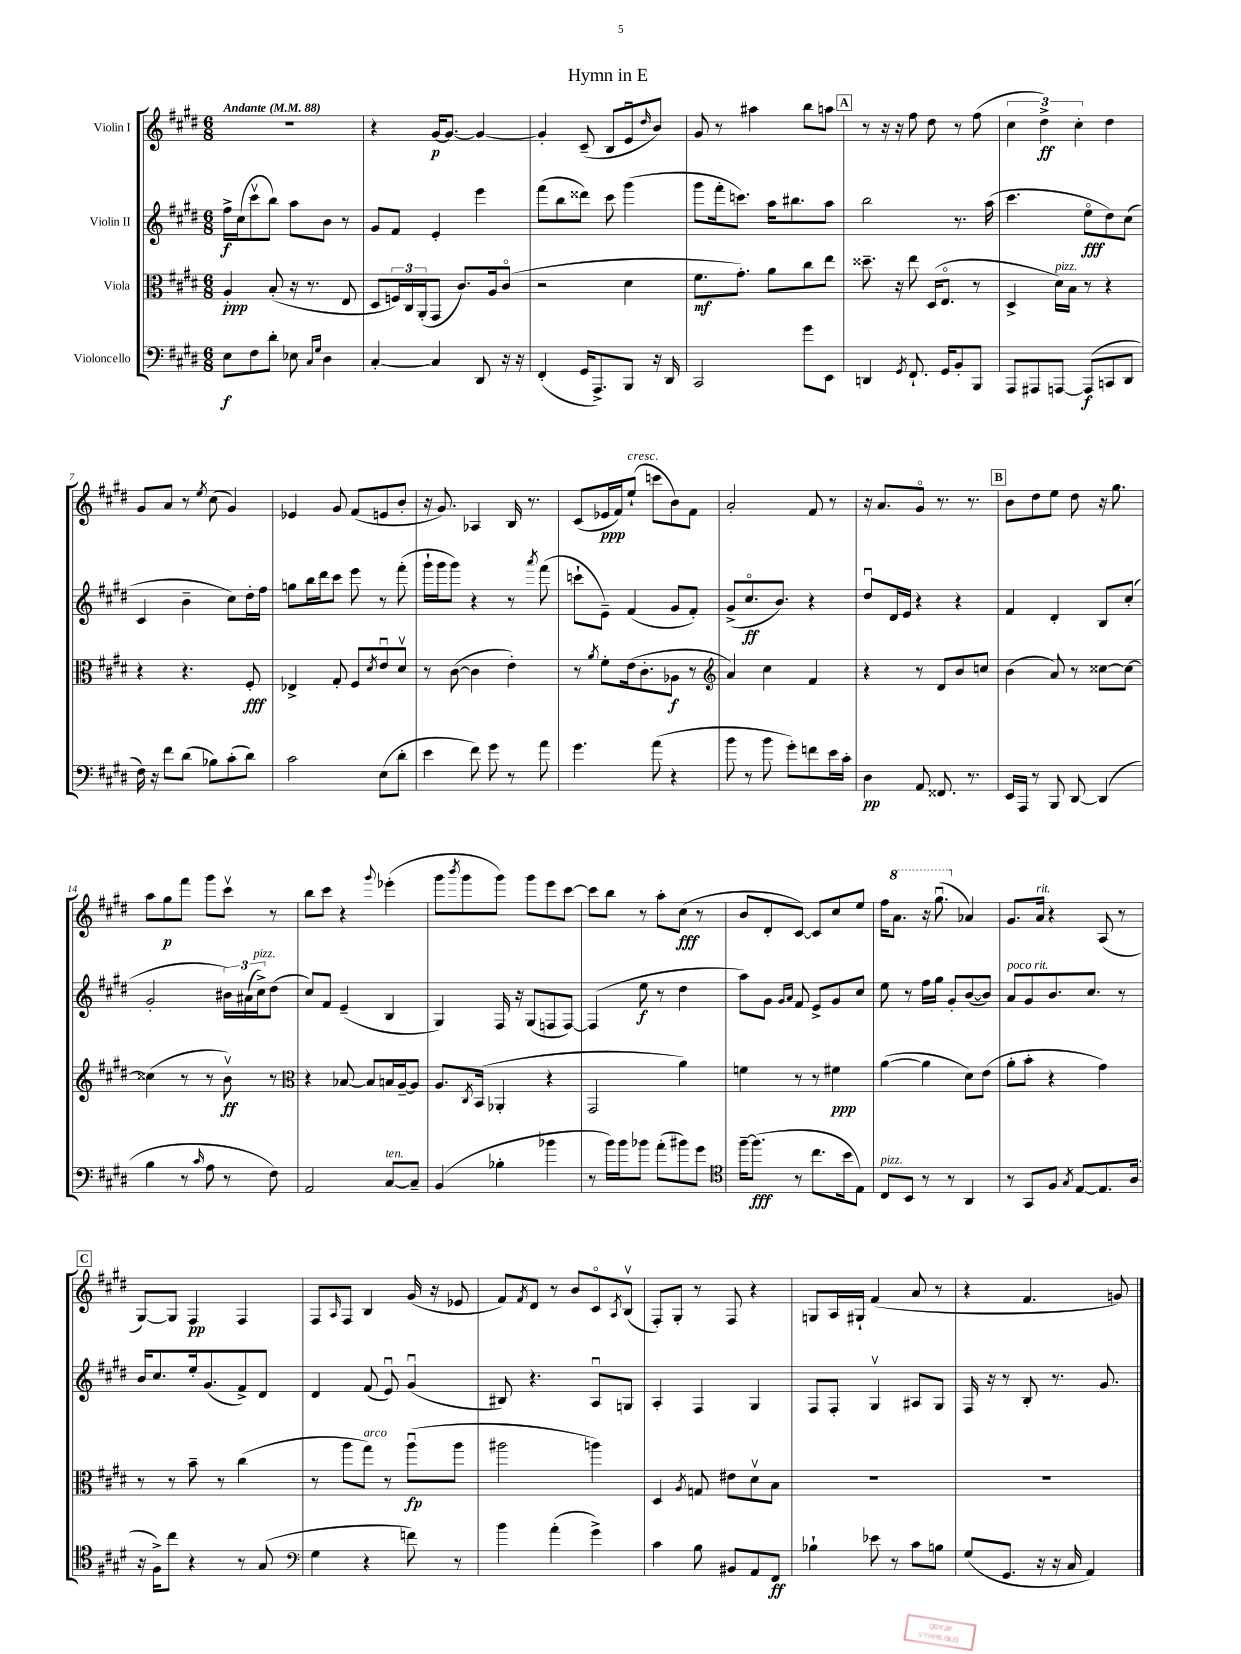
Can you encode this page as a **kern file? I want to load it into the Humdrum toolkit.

**kern	**dynam	**kern	**dynam	**kern	**dynam	**kern	**dynam
*part4	*part4	*part3	*part3	*part2	*part2	*part1	*part1
*staff4	*staff4	*staff3	*staff3	*staff2	*staff2	*staff1	*staff1
*I"Violoncello	*	*I"Viola	*	*I"Violin II	*	*I"Violin I	*
*clefF4	*	*clefC3	*	*clefG2	*	*clefG2	*
*k[f#c#g#d#]	*	*k[f#c#g#d#]	*	*k[f#c#g#d#]	*	*k[f#c#g#d#]	*
*M6/8	*	*M6/8	*	*M6/8	*	*M6/8	*
*MM88	*	*MM88	*	*MM88	*	*MM88	*
=1	=1	=1	=1	=1	=1	=1	=1
!	!	!	!	!	!	!LO:TX:a:B:t=Andante	!
8E\L	f	4A'/	ppp	16ff#^\LL	f	2.r	.
.	.	.	.	(16cc#\J	.	.	.
8F#\	.	.	.	8ccc#v\	.	.	.
8d#'\J	.	(8B'/	.	8bb\J)	.	.	.
8E-X\	.	16r	.	8aa\L	.	.	.
.	.	8.r	.	.	.	.	.
16qqC#/LL	.	.	.	.	.	.	.
16qqG#/JJ	.	.	.	.	.	.	.
4D#\	.	.	.	8b\J	.	.	.
.	.	8E/	.	8r	.	.	.
=2	=2	=2	=2	=2	=2	=2	=2
[4C#'/	.	8D#/L	.	8g#/L	.	4r	.
.	.	24Fn/L)	.	8f#/J	.	.	.
.	.	24C#/	.	.	.	.	.
.	.	(24AA'/J	.	.	.	.	.
4C#/]	.	8GG#/J	.	4e'/	.	[16g#/KL	p
.	.	.	.	.	.	8.g#/J_	.
.	.	8.c#/L)	.	.	.	.	.
8DD#/	.	.	.	4eee\	.	4g#/_	.
.	.	16A/k	.	.	.	.	.
16r	.	(8c#/J	.	.	.	.	.
16r	.	.	.	.	.	.	.
=3	=3	=3	=3	=3	=3	=3	=3
(4FF#'/	.	2r	.	(8fff#\L	.	4g#'/]	.
.	.	.	.	8bb\	.	.	.
16GG#/KL	.	.	.	8ddd##X\J)	.	(8c#~/	.
8.AAA^/)	.	.	.	.	.	.	.
.	.	.	.	8ccc#\	.	8B/L	.
8BBB/J	.	4d#\	.	(4ggg#\	.	8eu/	.
.	.	.	.	.	.	16qqdd#/	.
16r	.	.	.	.	.	8b/J)	.
16DD#/	.	.	.	.	.	.	.
=4	=4	=4	=4	=4	=4	=4	=4
2CC#/	.	8.f#\L	mf	8ggg#\L	.	8g#/	.
.	.	.	.	16fff#'\k	.	8r	.
.	.	8.g#'\J)	.	8.cccn\J)	.	.	.
.	.	.	.	.	.	4aa#X\	.
.	.	8a\L	.	16aa\KL	.	.	.
.	.	.	.	8.bb#X\	.	.	.
8g#\L	.	8cc#\	.	.	.	8bb\L	.
8EE\J	.	8ee\J	.	8aa\J	.	8aan\J	.
!!LO:REH:place=s1:t=A
=5	=5	=5	=5	=5	=5	=5	=5
4DDn/	.	8.dd##X~\	.	2bb\	.	8r	.
.	.	.	.	.	.	16r	.
.	.	16r	.	.	.	16r	.
8qGG#/	.	.	.	.	.	.	.
8.FF#`/	.	8ee\	.	.	.	8ff#\	.
.	.	(16D#/KL	.	.	.	8dd#\	.
16GG#/KL	.	8.E/J	.	.	.	.	.
8BB'/	.	.	.	8.r	.	8r	.
8BBB/J	.	8r	.	.	.	(8ff#\	.
.	.	.	.	(16aa\	.	.	.
=6	=6	=6	=6	=6	=6	=6	=6
8AAA/L	.	4D#^/	.	4.ccc#\	.	6cc#\	.
8AAA#X/	.	.	.	.	.	.	.
.	.	.	.	.	.	6dd#^\)	ff
!	!	!LO:TX:a:i:t=pizz.	!	!	!	!	!
[8AAAn/J	.	16d#\LL)	.	.	.	.	.
.	.	16B\JJ	.	.	.	.	.
.	.	.	.	.	.	6cc#'\	.
(8AAA/L]	f	8r	.	8ee\L	fff	.	.
8CCn/	.	4r	.	8dd#\)	.	4dd#\	.
8DD#/J	.	.	.	(8cc#\J	.	.	.
!!LO:LB:g=z
=7	=7	=7	=7	=7	=7	=7	=7
16F#\)	.	4r	.	4c#/	.	8g#/L	.
16r	.	.	.	.	.	.	.
8f#\L	.	.	.	.	.	8a/J	.
(8d#\J	.	4.r	.	4b~\	.	8r	.
.	.	.	.	.	.	8qee/	.
8B-X\L)	.	.	.	.	.	(8cc#\	.
(8c#'\	.	.	.	8cc#\L)	.	4g#/)	.
8d#\J)	.	8F#'/	fff	16dd#'\L	.	.	.
.	.	.	.	16ff#\JJ	.	.	.
=8	=8	=8	=8	=8	=8	=8	=8
2c#\	.	4E-X^/	.	8ggn\L	.	4e-X/	.
.	.	.	.	16bb\L	.	.	.
.	.	.	.	16ddd#\J	.	.	.
.	.	8G#'/	.	8ccc#\J	.	8g#/	.
.	.	8F#/L	.	8eee\	.	(8f#/L	.
.	.	8qd#/	.	.	.	.	.
(8E\L	.	8eu/	.	8r	.	8en/	.
8d#'\J	.	8d#v/J	.	(8fff#'\	.	8b'/J	.
=9	=9	=9	=9	=9	=9	=9	=9
4e\	.	8r	.	16ggg#`\LL	.	16r	.
.	.	.	.	16ggg#\J	.	8.g#/)	.
.	.	([8c#\	.	8ggg#\J)	.	.	.
8f#\)	.	4c#\]	.	4r	.	4A-X/	.
8g#\	.	.	.	.	.	.	.
8r	.	4e'\)	.	8r	.	16B/	.
.	.	.	.	.	.	8.r	.
.	.	.	.	8qaaa/	.	.	.
8a\	.	.	.	(8fff#\	.	.	.
=10	=10	=10	=10	=10	=10	=10	=10
4.g#\	.	8r	.	8cccn`\L	.	(8c#/L	.
.	.	8qa/	.	.	.	.	.
.	.	8f#'\L	.	8e~\J)	.	16e-X/L	ppp
.	.	.	.	.	.	16f#/J)	.
!	!	!	!	!	!	!LO:TX:a:i:t=cresc.	!
.	.	(16e\k	.	(4f#/	.	(8ee`/J	.
.	.	8.c#'\	.	.	.	.	.
(8a\	.	.	.	.	.	8cccn\L	.
4r	.	8A-X\J	f	8g#/L	.	8b\)	.
.	.	8r	.	8f#'/J)	.	8f#\J	.
=11	=11	=11	=11	=11	=11	=11	=11
*	*	*clefG2	*	*	*	*	*
8b\	.	4a/)	.	(8g#^/L	.	2a'/	.
8r	.	.	.	8.cc#/	ff	.	.
8b\	.	4cc#\	.	.	.	.	.
.	.	.	.	8.b/J)	.	.	.
8g#'\L)	.	.	.	.	.	.	.
8fn\	.	4f#/	.	4r	.	8f#/	.
16e\L	.	.	.	.	.	8r	.
16c#'\JJ	.	.	.	.	.	.	.
=12	=12	=12	=12	=12	=12	=12	=12
4D#\	pp	4r	.	8dd#u/L	.	16r	.
.	.	.	.	.	.	8.a/L	.
.	.	.	.	16d#/L	.	.	.
.	.	.	.	16e/JJ	.	.	.
8AA/	.	8r	.	4r	.	8g#/J	.
8.FF##X/	.	8d#/L	.	.	.	8.r	.
.	.	8b/	.	4r	.	.	.
8.r	.	.	.	.	.	8.r	.
.	.	8ccn/J	.	.	.	.	.
!!LO:REH:place=s1:t=B
=13	=13	=13	=13	=13	=13	=13	=13
16EE/LL	.	(4b\	.	4f#/	.	8b\L	.
16AAA/JJ	.	.	.	.	.	.	.
8r	.	.	.	.	.	8dd#\	.
8BBB/	.	8a/)	.	4d#'/	.	8ee\J	.
[8DD#/	.	8r	.	.	.	8dd#\	.
(4DD#/]	.	[8cc##X\L	.	8B/L	.	16r	.
.	.	.	.	.	.	8.gg#\	.
.	.	8cc##\J_	.	(8cc#'/J	.	.	.
!!LO:LB:g=z
=14	=14	=14	=14	=14	=14	=14	=14
4B\	.	(4cc##X\]	.	2g#'/	.	8aa\L	.
.	.	.	.	.	.	8gg#\	p
8r	.	8r	.	.	.	8fff#\J	.
16qqc#/	.	.	.	.	.	.	.
8A\	.	8r	.	.	.	8ggg#\L	.
8r	.	8bv\)	ff	24b#X\LL)	.	8ccc#v\J	.
.	.	.	.	(24a#X\	.	.	.
!	!	!	!	!LO:TX:a:i:t=pizz.	!	!	!
.	.	.	.	24cc#^\J)	.	.	.
8F#\)	.	8r	.	(8dd#\J	.	8r	.
=15	=15	=15	=15	=15	=15	=15	=15
*	*	*clefC3	*	*	*	*	*
2AA/	.	4r	.	8cc#/L)	.	8bb\L	.
.	.	.	.	8f#/J	.	8ccc#\J	.
.	.	[8B-X/	.	(4e~/	.	4r	.
.	.	8B-/L]	.	.	.	.	.
.	.	.	.	.	.	8qqggg#/	.
!LO:TX:a:i:t=ten.	!	!	!	!	!	!	!
[8C#/L	.	16Bn/L	.	4B/	.	(4eee-X'\	.
.	.	[16A~/J	.	.	.	.	.
8C#~/J]	.	8A/J]	.	.	.	.	.
=16	=16	=16	=16	=16	=16	=16	=16
(4BB/	.	8.A/L	.	4G#/)	.	8ggg#\L	.
.	.	.	.	.	.	8qbbb/	.
.	.	.	.	.	.	8ggg#\	.
.	.	8qC#/	.	.	.	.	.
.	.	(16BB/Jk	.	.	.	.	.
4B-X'\	.	4AA-X'/	.	16F#/	.	8ggg#\J)	.
.	.	.	.	16r	.	.	.
.	.	.	.	(8G#/L	.	8ggg#\L	.
4b-X\	.	4r	.	8Fn/	.	8eee\	.
.	.	.	.	[8F/J)	.	[8ccc#\J	.
=17	=17	=17	=17	=17	=17	=17	=17
8r	.	2GG#/	.	(4F/]	.	8ccc#\L]	.
16b\LL)	.	.	.	.	.	8bb\J	.
16b\J	.	.	.	.	.	.	.
8b-X\J	.	.	.	8ee\	f	8r	.
(8a'\L	.	.	.	8r	.	8aa'\L	.
8b#X\)	.	4a\)	.	4dd#\	.	(8cc#\J	fff
8g#\J	.	.	.	.	.	8r	.
=18	=18	=18	=18	=18	=18	=18	=18
*clefC4	*	*	*	*	*	*	*
[16ff#~\KL	.	4fn\	.	8aa\L)	.	8b/L	.
(8.ff#\J]	fff	.	.	.	.	.	.
.	.	.	.	8g#\J	.	8d#'/	.
.	.	.	.	16qqg#/LL	.	.	.
.	.	.	.	16qqa/JJ	.	.	.
8r	.	8r	.	8f#/	.	[8c#/J)	.
8.cc#\L	.	8r	.	8e^/L	.	8c#/L]	.
.	.	4f#X\	ppp	8g#/	.	8cc#/	.
16b\k	.	.	.	.	.	.	.
8E\J)	.	.	.	8cc#/J	.	8ee/J	.
=19	=19	=19	=19	=19	=19	=19	=19
!LO:TX:a:i:t=pizz.	!	!	!	!	!	!	!
8C#/L	.	([4a\	.	8ee\	.	16ff#\KL	.
*	*	*	*	*	*	*8va	*
.	.	.	.	.	.	8.aa\J	.
8BB/J	.	.	.	8r	.	.	.
8r	.	4a\]	.	16ff#\LL	.	16r	.
.	.	.	.	16gg#\JJ	.	(8.ggg#u\	.
8r	.	.	.	8g#'/L	.	.	.
*	*	*	*	*	*	*X8va	*
4AA/	.	8d#\L)	.	([8b/	.	4a-X/)	.
.	.	(8e\J	.	8b/J])	.	.	.
=20	=20	=20	=20	=20	=20	=20	=20
!	!	!	!	!LO:TX:a:i:t=poco rit.	!	!	!
8r	.	8a'\L	.	8a/L	.	8.g#/L	.
8GG#/L	.	8b'\J	.	8g#/	.	.	.
!	!	!	!	!	!	!LO:TX:a:i:t=rit.	!
.	.	.	.	.	.	16a/Jk	.
8F#/J	.	4r	.	8.b/	.	4r	.
8qG#/	.	.	.	.	.	.	.
[8E/L	.	.	.	.	.	.	.
.	.	.	.	8.cc#/J	.	.	.
8.E/]	.	4g#\)	.	.	.	(8A/	.
.	.	.	.	8r	.	8r	.
(16A/Jk	.	.	.	.	.	.	.
!!LO:LB:g=z
!!LO:REH:place=s1:t=C
=21	=21	=21	=21	=21	=21	=21	=21
16r	.	8r	.	16b/KL	.	[8G#/L)	.
16F#^\KL)	.	.	.	8.cc#/	.	.	.
8cc#\J	.	8r	.	.	.	8G#/J]	.
4r	.	8b~\	.	16ee'/k	.	4F#/	pp
.	.	.	.	(8.g#/	.	.	.
.	.	8r	.	.	.	.	.
8r	.	(4cc#\	.	8f#^/)	.	4F#/	.
(8G#/	.	.	.	8d#/J	.	.	.
=22	=22	=22	=22	=22	=22	=22	=22
*clefF4	*	*	*	*	*	*	*
4G#\	.	8r	.	4d#/	.	8F#/L	.
.	.	.	.	.	.	16qqA/	.
.	.	8aa\L	.	.	.	8F#/J	.
!	!	!LO:TX:a:i:t=arco	!	!	!	!	!
4r	.	8gg#\J)	.	(8f#/	.	4B/	.
.	.	8r	.	8eu/)	.	.	.
8fn\)	.	(8aau\L	fp	(4g#u/	.	(16g#/	.
.	.	.	.	.	.	16r	.
8r	.	8aa\J	.	.	.	8e-X/	.
=23	=23	=23	=23	=23	=23	=23	=23
4b\	.	2aa#X\	.	8B#X/)	.	8f#/L)	.
.	.	.	.	.	.	8qf#/	.
.	.	.	.	4.r	.	8d#/J	.
(4a'\	.	.	.	.	.	8r	.
.	.	.	.	.	.	8b/L	.
4g#^\)	.	4aan\)	.	8Au/L	.	8c#/	.
.	.	.	.	.	.	8qA/	.
.	.	.	.	8Gn/J	.	(8Bv/J	.
=24	=24	=24	=24	=24	=24	=24	=24
4c#\	.	4D#/	.	4A'/	.	8F#'/L)	.
.	.	.	.	.	.	8G#'/J	.
.	.	8qA/	.	.	.	.	.
8B\	.	8Gn/	.	4F#/	.	8r	.
8BB#X/L	.	8e#X\L	.	.	.	8F#/	.
8AA/	.	8d#v\	.	4G#/	.	4r	.
8FF#/J	ff	8B\J	.	.	.	.	.
=25	=25	=25	=25	=25	=25	=25	=25
4B-X`\	.	2.r	.	8F#/L	.	8Gn/L	.
.	.	.	.	8F#'/J	.	16A/L	.
.	.	.	.	.	.	16G#X`/JJ	.
8e-X\	.	.	.	4G#v/	.	(4f#/	.
8r	.	.	.	.	.	.	.
8c#\L	.	.	.	8A#X/L	.	8a/	.
8Bn\J	.	.	.	8G#/J	.	8r	.
=26	=26	=26	=26	=26	=26	=26	=26
(8G#/L	.	2.r	.	16F#/	.	4r	.
.	.	.	.	16r	.	.	.
8.GG#/J	.	.	.	8r	.	.	.
.	.	.	.	8B'/	.	4.f#/	.
16r	.	.	.	.	.	.	.
16r	.	.	.	8.r	.	.	.
16C#/	.	.	.	.	.	.	.
4AA/)	.	.	.	.	.	.	.
.	.	.	.	8.g#/	.	.	.
.	.	.	.	.	.	8gn/)	.
==	==	==	==	==	==	==	==
*-	*-	*-	*-	*-	*-	*-	*-
